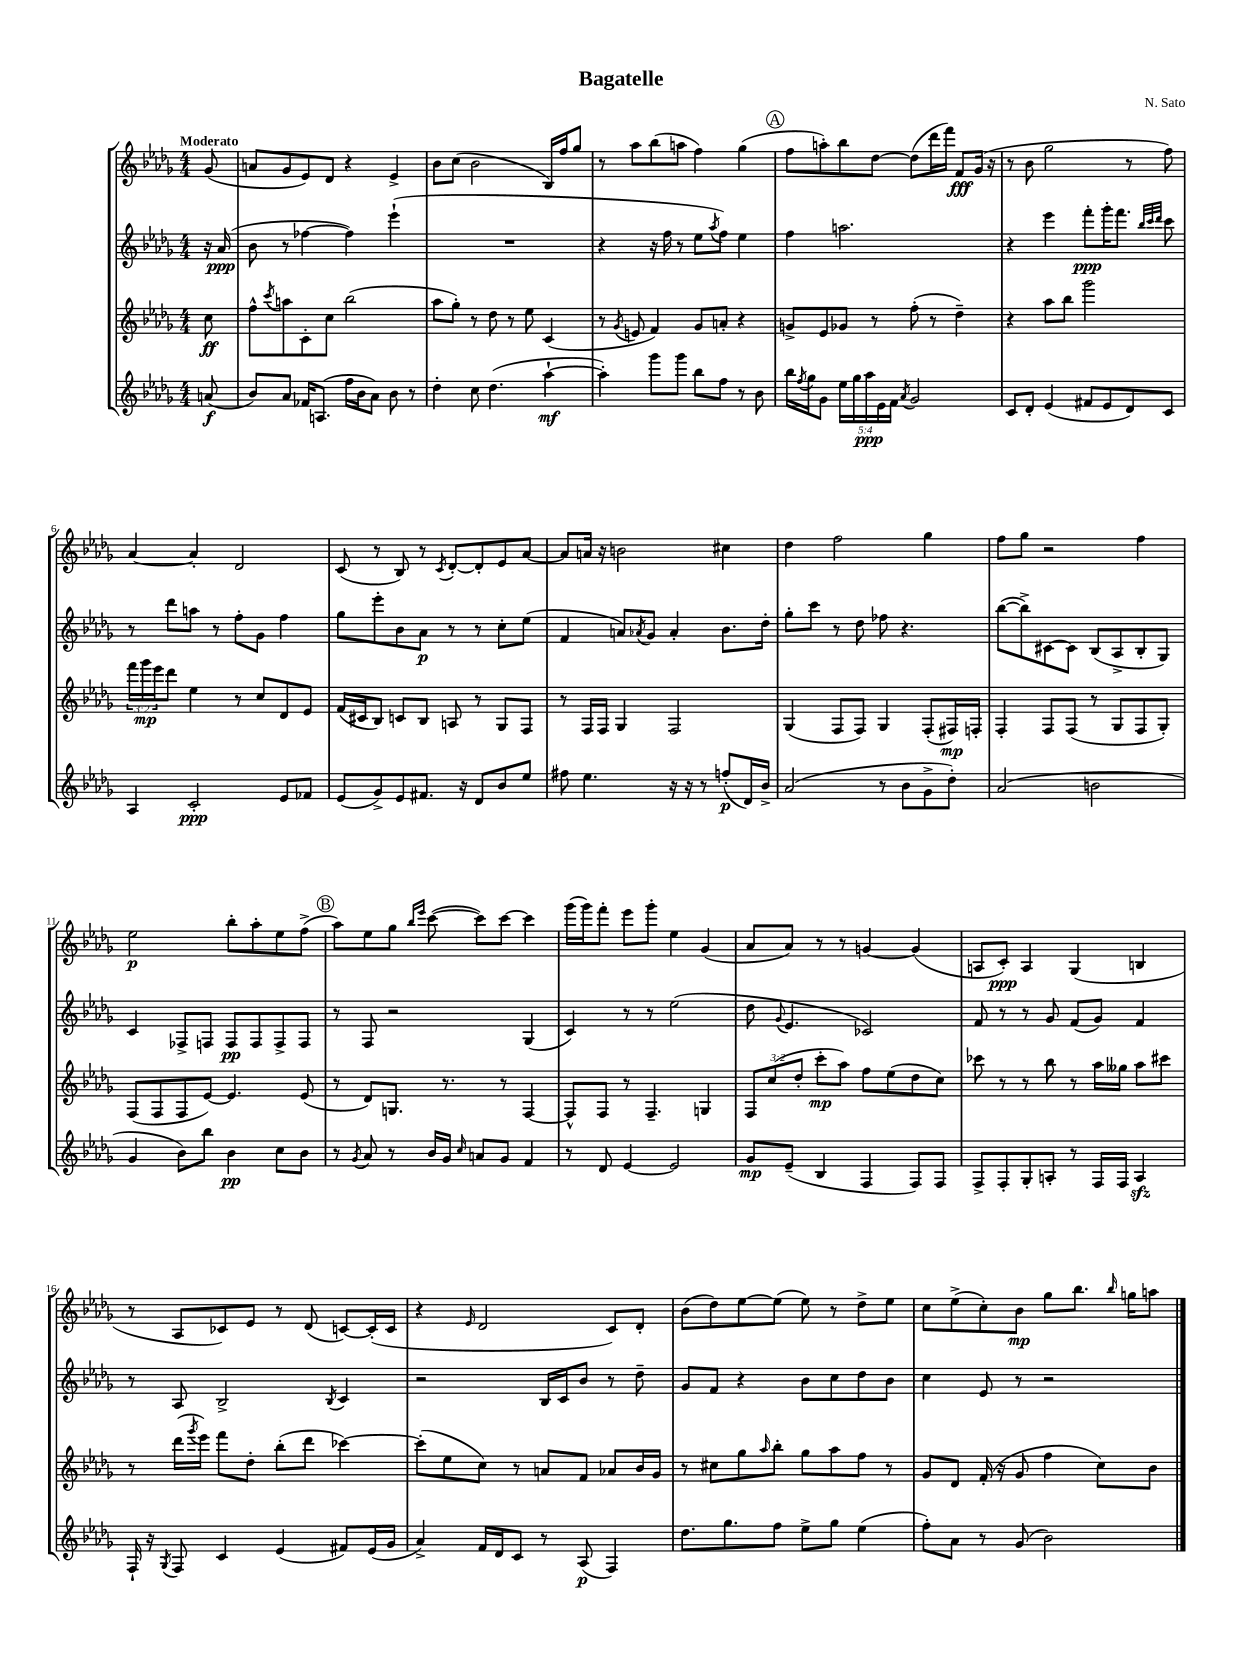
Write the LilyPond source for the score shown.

\header { title = "Bagatelle" composer = "N. Sato" }
<<
\new StaffGroup <<
\new Staff = "s0" {
    \clef treble \key des \major \numericTimeSignature \time 4/4 \partial 8 \tempo "Moderato"
    ges'8( |
    a'8 ges'8 ees'8) des'8 r4 ees'4-> |
    bes'8 c''8( bes'2 bes16) f''16 ges''8 |
    r8 aes''8 bes''8( a''8 f''4) ges''4( |
    \mark \markup { \circle "A" } f''8 a''8-.) bes''8 des''8~ des''8( des'''16 f'''16) f'8\fff ges'16( r16 |
    r8 bes'8 ges''2 r8 f''8) |
    aes'4~ aes'4-. des'2 |
    c'8( r8 bes8) r8 \acciaccatura { c'8 } des'8~-. des'8-. ees'8 aes'8~ |
    aes'8 a'16 r16 b'2 cis''4 |
    des''4 f''2 ges''4 |
    f''8 ges''8 r2 f''4 |
    ees''2\p bes''8-. aes''8-. ees''8 f''8->( |
    \mark \markup { \circle "B" } aes''8) ees''8 ges''8 \grace { bes''16 ees'''16 } c'''8~( c'''8) c'''8~ c'''4 |
    ges'''16( ges'''16) f'''8-. ees'''8 ges'''8-. ees''4 ges'4( |
    aes'8 aes'8) r8 r8 g'4~ g'4( |
    a8 c'8-.\ppp) a4 ges4( b4 |
    r8 aes8 ces'8) ees'8 r8 des'8( c'8~) c'16-.( c'16 |
    r4 \grace { ees'16 } des'2 c'8) des'8-. |
    bes'8( des''8) ees''8~ ees''8( ees''8) r8 des''8-> ees''8 |
    c''8 ees''8->( c''8-.) bes'8\mp ges''8 bes''8. \grace { bes''16 } g''16 a''8 \bar "|." |
}
\new Staff = "s1" {
    \clef treble \key des \major \numericTimeSignature \time 4/4 \partial 8
    r16 aes'16\ppp( |
    bes'8 r8 fes''4~ fes''4) ees'''4-!( |
    R1 |
    r4 r16 f''16 r8 ees''8 \acciaccatura { aes''8 } f''8) ees''4 |
    \mark \markup { \circle "A" } f''4 a''2. |
    r4 ees'''4 f'''8-.\ppp ges'''16-. f'''8. \grace { bes''32 c'''32 des'''32 } c'''8 |
    r8 des'''8 a''8 r8 f''8-. ges'8 f''4 |
    ges''8 ees'''8-. bes'8 aes'8\p r8 r8 c''8-. ees''8( |
    f'4 a'8) \acciaccatura { aes'8 } ges'8 aes'4-. bes'8. des''16-. |
    ges''8-. c'''8 r8 des''8 fes''8 r4. |
    bes''8~( bes''8->) cis'8~ cis'8 bes8( aes8-> bes8-. ges8) |
    c'4 fes8-> f8 f8\pp f8 f8-> f8 |
    \mark \markup { \circle "B" } r8 f8 r2 ges4( |
    c'4) r8 r8 ees''2( |
    des''8 \appoggiatura { ges'8 } ees'4. ces'2) |
    f'8 r8 r8 ges'8 f'8( ges'8) f'4 |
    r8 aes8 bes2-> \acciaccatura { bes8 } c'4 |
    r2 bes16 c'16 bes'8 r8 des''8-- |
    ges'8 f'8 r4 bes'8 c''8 des''8 bes'8 |
    c''4 ees'8 r8 r2 \bar "|." |
}
\new Staff = "s2" {
    \clef treble \key des \major \numericTimeSignature \time 4/4 \override Staff.TupletNumber.text = #tuplet-number::calc-fraction-text \partial 8
    c''8\ff |
    f''8-^ \acciaccatura { c'''8 } a''8 c'8-. c''8 bes''2( |
    aes''8 ges''8-.) r8 des''8 r8 ees''8 c'4( |
    r8 \acciaccatura { ges'8 } e'8 f'4) ges'8 a'8-. r4 |
    \mark \markup { \circle "A" } g'8-> ees'8 ges'8 r8 f''8-.( r8 des''4--) |
    r4 aes''8 bes''8 ges'''2 |
    \tuplet 3/2 { f'''16 ges'''16\mp ees'''16 } des'''8 ees''4 r8 c''8 des'8 ees'8 |
    f'16( cis'16 bes8) c'8 bes8 a8 r8 ges8 f8 |
    r8 f16 f16 ges4 f2 |
    ges4( f8 f8) ges4 f8-.( fis16\mp) f16-. |
    f4-. f8 f8( r8 ges8 f8 ges8-.) |
    f8( f8 f8 ees'8~) ees'4. ees'8( |
    \mark \markup { \circle "B" } r8 des'8) g8. r8. r8 f4~ |
    f8-^ f8 r8 f4.-- g4 |
    \tuplet 3/2 { f8 c''8( des''8-. } c'''8-.\mp aes''8) f''8 ees''8( des''8 c''8) |
    ces'''8 r8 r8 bes''8 r8 aes''16 geses''16 aes''8 cis'''8 |
    r8 des'''16( \acciaccatura { ges'''8 } ees'''16) f'''8 des''8-. bes''8-.( des'''8 ces'''4~) |
    ces'''8-.( ees''8 c''8) r8 a'8 f'8 aes'8 bes'16 ges'16 |
    r8 cis''8 ges''8 \grace { aes''16 } bes''8-. ges''8 aes''8 f''8 r8 |
    ges'8 des'8 f'16-.( r16 ges'8 f''4 c''8) bes'8 \bar "|." |
}
\new Staff = "s3" {
    \clef treble \key des \major \numericTimeSignature \time 4/4 \override Staff.TupletNumber.text = #tuplet-number::calc-fraction-text \partial 8
    a'8\f( |
    bes'8) aes'8 fes'16 a8.( f''16 bes'16 aes'8) bes'8 r8 |
    des''4-. c''8 des''4.( aes''4~-!\mf |
    aes''4-.) ges'''8 ges'''8 bes''8 f''8 r8 bes'8 |
    \mark \markup { \circle "A" } bes''16 \acciaccatura { f''8 } ges''16 ges'8 \tuplet 5/4 { ees''16 ges''16 aes''16\ppp ees'16 f'16 } \acciaccatura { aes'8 } ges'2 |
    c'8 des'8-. ees'4( fis'8 ees'8 des'8) c'8 |
    aes4 c'2-.\ppp ees'8 fes'8 |
    ees'8( ges'8->) ees'8 fis'8. r16 des'8 bes'8 ees''8 |
    fis''8 ees''4. r16 r16 r8 f''8-.\p( des'16) bes'16-> |
    aes'2( r8 bes'8 ges'8-> des''8-.) |
    aes'2( b'2 |
    ges'4 bes'8) bes''8 bes'4\pp c''8 bes'8 |
    \mark \markup { \circle "B" } r8 \acciaccatura { ges'8 } aes'8 r8 bes'16 ges'16 \grace { c''16 } a'8 ges'8 f'4 |
    r8 des'8 ees'4~ ees'2 |
    ges'8\mp ees'8--( bes4 f4 f8) f8 |
    f8-> f8-. ges8-. a8-. r8 f16 f16 a4\sfz |
    f16-! r16 \acciaccatura { ges8 } f8 c'4 ees'4( fis'8) ees'16( ges'16 |
    aes'4->) f'16 des'16 c'8 r8 aes8\p( f4) |
    des''8. ges''8. f''8 ees''8-> ges''8 ees''4( |
    f''8-.) aes'8 r8 ges'8( bes'2) \bar "|." |
}
>>
>>
